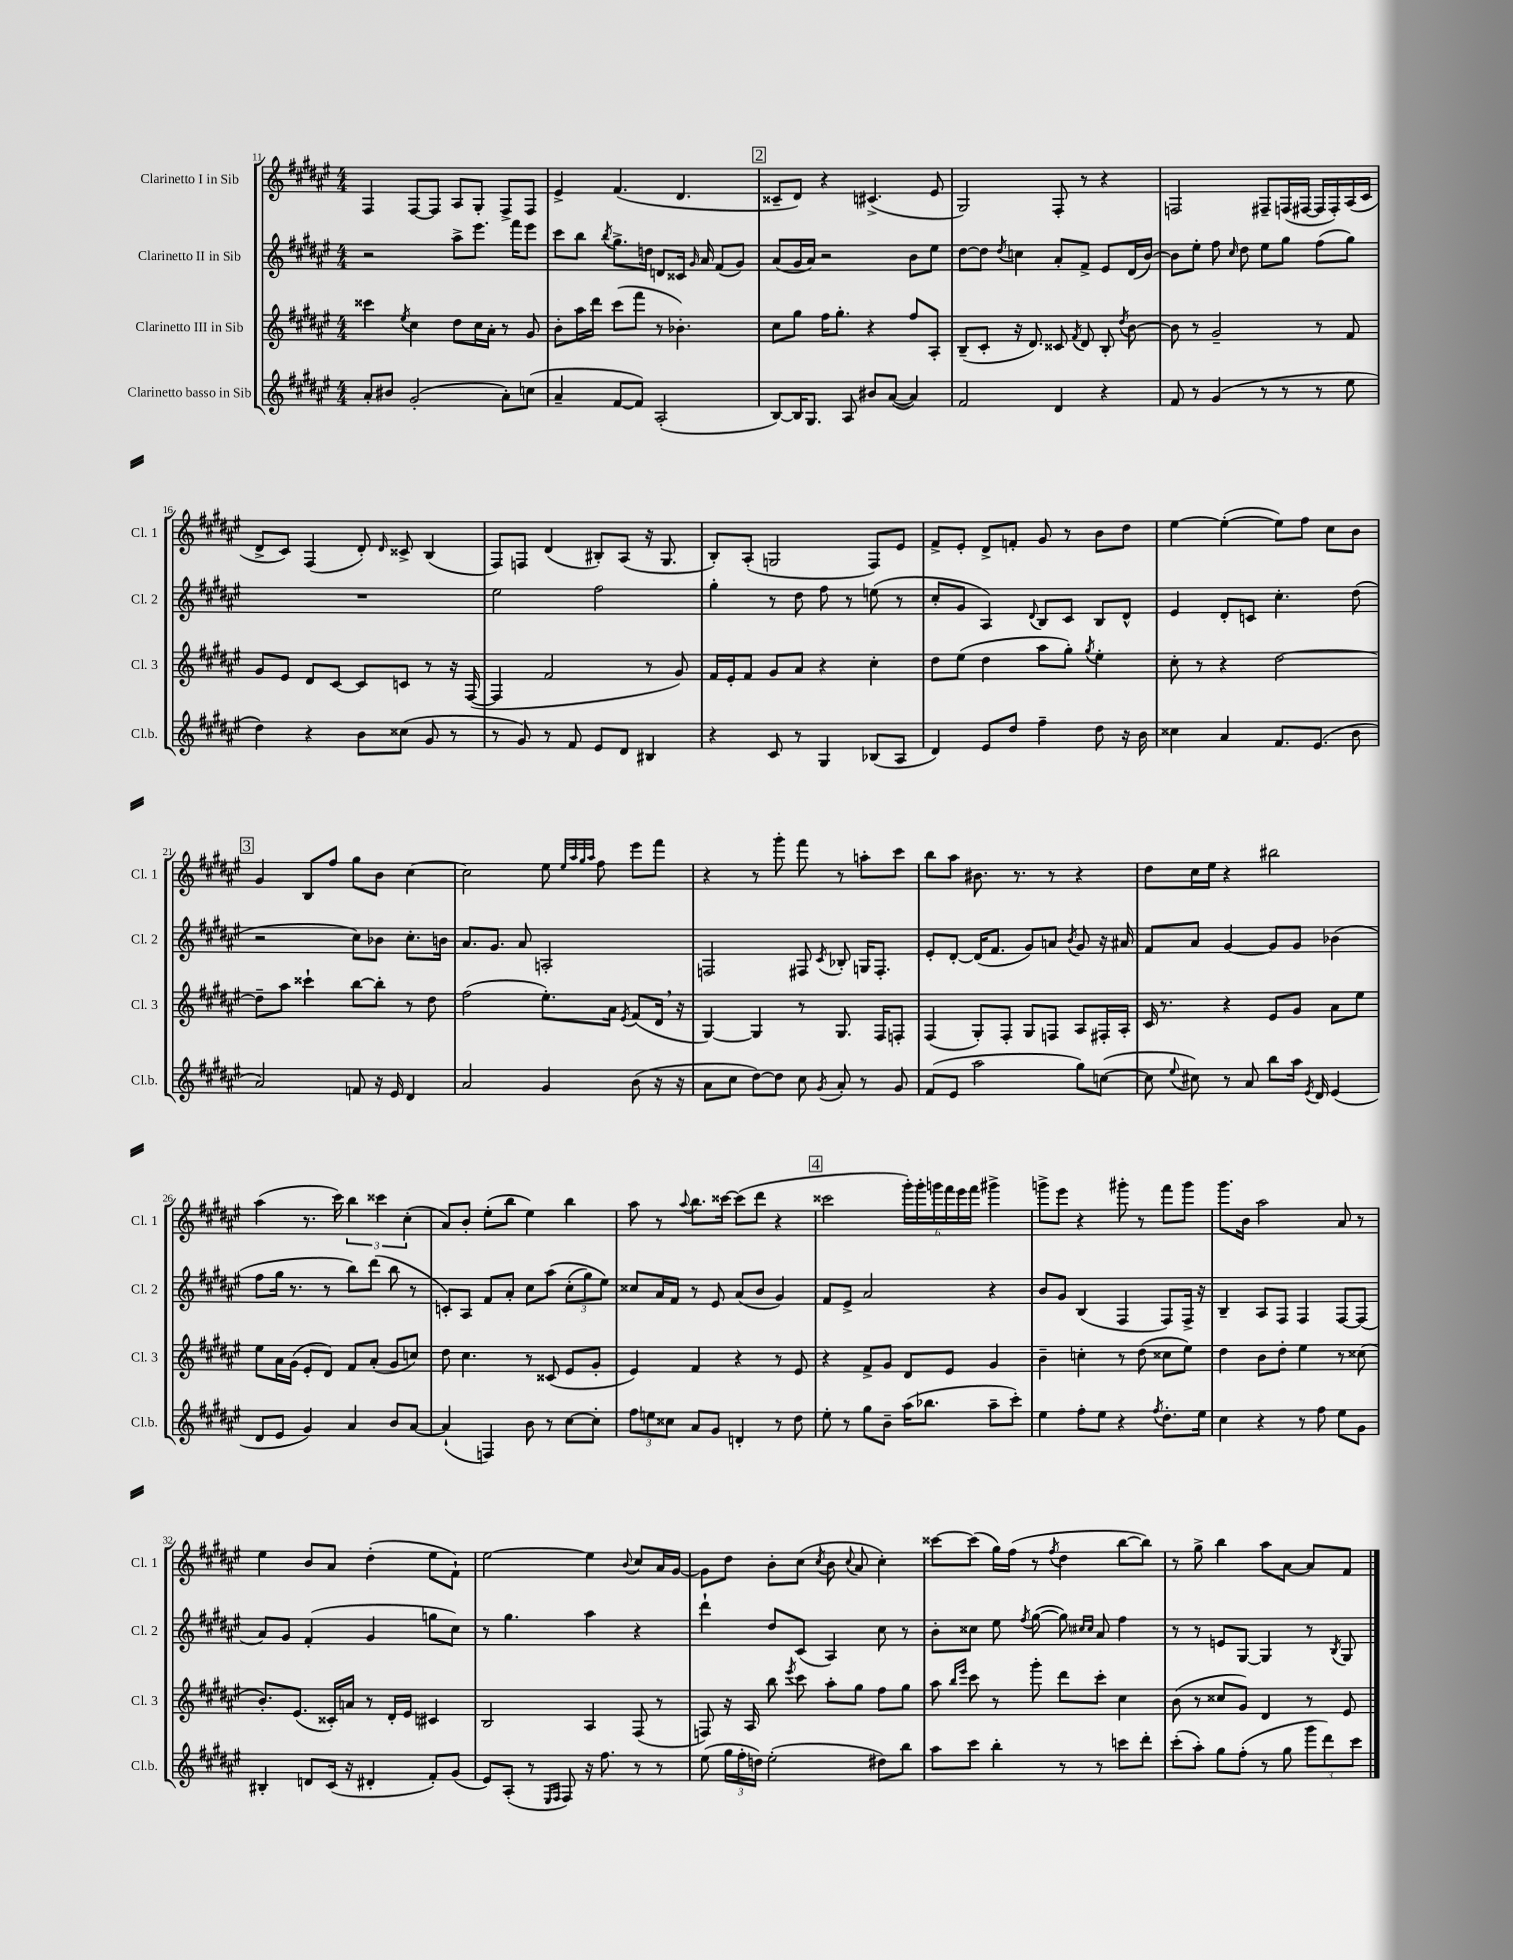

**kern	**kern	**kern	**kern
*part4	*part3	*part2	*part1
*staff4	*staff3	*staff2	*staff1
*I"Clarinetto basso in Sib	*I"Clarinetto III in Sib	*I"Clarinetto II in Sib	*I"Clarinetto I in Sib
*I'Cl.b.	*I'Cl. 3	*I'Cl. 2	*I'Cl. 1
*clefG2	*clefG2	*clefG2	*clefG2
*k[f#c#g#d#a#e#]	*k[f#c#g#d#a#e#]	*k[f#c#g#d#a#e#]	*k[f#c#g#d#a#e#]
*M4/4	*M4/4	*M4/4	*M4/4
=11	=11	=11	=11
8a#'/L	4ccc##X\	2r	4F#/
8b#X/J	.	.	.
.	8qee#/	.	.
(2g#'/	4cc#\	.	[8F#/L
.	.	.	8F#/J]
.	8dd#\L	8aa#^\L	8A#/L
.	16cc#\L	8.eee#\J	8G#'/J
.	16a#'\JJ	.	.
8a#'\L)	8r	.	8F#^/L
.	.	16fff#\KL	.
(8ccn\J	8g#/	8eee#\J	8F#/J
=12	=12	=12	=12
4a#~/	8b'\L	8ccc#\L	4e#^/
.	16aa#\L	8bb\J	.
.	16ddd#\JJ	.	.
.	.	8qbb/	.
[8f#/L	(8ccc#\L	8.gg#^\L	(4.f#/
8f#/J])	8fff#\J	.	.
.	.	16ddn\Jk	.
(2A#'/	8r	8dn/L	.
.	4.b-X'\)	16c##X/Jk	4.d#/
.	.	16qqg#/	.
.	.	16a#/	.
.	.	(8f#/L	.
.	.	8g#/J)	.
!!LO:REH:place=s1:t=2
=13	=13	=13	=13
[8B/L)	8cc#\L	(8a#/L	8c##X~/L
16B/K]	8gg#\J	16g#/L	8d#/J)
8.G#/J	.	16a#/JJ)	.
.	16ff#\KL	2r	4r
.	8.gg#'\J	.	.
8A#/	.	.	.
8b#X/L	4r	.	(4.c#X^/
([8a#/J	.	.	.
4a#/])	8ff#/L	8b\L	.
.	8A#'/J	8ee#\J	8e#/
=14	=14	=14	=14
2f#/	(8B~/L	[8dd#\L	2G#/)
.	8c#'/J	8dd#\J]	.
.	.	8qdd#/	.
.	16r	4ccn\	.
.	8.d#/)	.	.
4d#/	8c##X/	8a#'/L	8F#'/
.	8qf#/	.	.
.	8d#/	8f#^/J	8r
4r	8B'/	8e#/L	4r
.	8qdd#/	.	.
.	[8b\	(16d#/L	.
.	.	[16b/JJ)	.
=15	=15	=15	=15
8f#/	8b\]	8b\L]	2Fn/
8r	8r	8ee#'\J	.
(4g#/	2g#~/	8ff#\	.
.	.	16qqcc#/	.
.	.	8dd#\	.
8r	.	8ee#\L	8F#X~/L
8r	.	8gg#\J	(16Fn/L
.	.	.	[16F#X/JJ
8r	8r	(8ff#\L	16F#/LL]
.	.	.	16F#'/)
8ee#\	8f#/	8gg#\J)	(16A#/
.	.	.	16c#/JJ
!!LO:LB:g=z
=16	=16	=16	=16
4dd#\)	8g#/L	1r	8d#^/L
.	8e#/J	.	8c#/J)
4r	8d#/L	.	(4F#/
.	[8c#/J	.	.
8b\L	8c#/L]	.	8d#'/)
.	.	.	16qqd#/
(8cc##X\J	8cn/J	.	8c##X^/
8g#/	8r	.	(4B/
8r	16r	.	.
.	([16F#/	.	.
=17	=17	=17	=17
8r	4F#/]	2ee#\	8F#/L)
8g#/)	.	.	8Fn/J
8r	2f#/	.	(4d#/
8f#/	.	.	.
8e#/L	.	2ff#\	8B#X'/L)
8d#/J	.	.	(8A#/J
4B#X/	8r	.	16r
.	.	.	8.G#/
.	8g#/)	.	.
=18	=18	=18	=18
4r	16f#/LL	4gg#'\	8B'/L)
.	16e#'/J	.	.
.	8f#/J	.	(8A#'/J
8c#/	8g#/L	8r	2Gn/
8r	8a#/J	8dd#\	.
4G#/	4r	8ff#\	.
.	.	8r	.
(8B-X/L	4cc#'\	(8een\	8F#/L)
8A#/J	.	8r	8e#/J
=19	=19	=19	=19
4d#/)	8dd#\L	8cc#'/L	8f#^/L
.	(8ee#\J	8g#/J	8e#'/J
8e#/L	4dd#\	4A#/)	8d#^/L
8dd#/J	.	.	8fn'/J
.	.	8qqd#/	.
4ff#~\	8aa#\L	8B/L	8g#/
.	8gg#'\J)	8c#/J	8r
.	8qgg#/	.	.
8dd#\	4ee#'\	8B/L	8b\L
16r	.	8d#^^/J	8dd#\J
16b\	.	.	.
=20	=20	=20	=20
4cc##X\	8cc#'\	4e#/	[4ee#\
.	8r	.	.
4a#/	4r	8d#'/L	(4ee#'\_
.	.	8cn/J	.
8.f#/L	[2dd#\	4.cc#'\	8ee#\L])
.	.	.	8ff#\J
(8.e#/J	.	.	.
.	.	.	8cc#\L
8b\	.	(8dd#\	8b\J
!!LO:LB:g=z
!!LO:REH:place=s1:t=3
=21	=21	=21	=21
2a#/)	8dd#~\L]	2r	4g#/
.	8aa#\J	.	.
.	4ccc##X`\	.	8B/L
.	.	.	8ff#/J
8fn/	[8bb\L	8cc#\L)	8gg#\L
16r	8bb'\J]	8b-X\J	8b\J
16e#/	.	.	.
4d#/	8r	8.cc#'\L	[4cc#\
.	8dd#\	.	.
.	.	16bn\Jk	.
=22	=22	=22	=22
2a#/	(2ff#\	8.a#/L	2cc#\]
.	.	8.g#/J	.
.	.	8a#/	.
4g#/	8.ee#'\L)	2An'/	8ee#\
.	.	.	32qqee#/LLL
.	.	.	32qqaa#/
.	.	.	32qqgg#/
.	.	.	32qqaa#/JJJ
.	.	.	8ff#\
.	16a#\Jk	.	.
.	8qe#/	.	.
(8b\	(8f#/L	.	8eee#\L
16r	16d#,/Jk	.	8fff#\J
16r	16r	.	.
=23	=23	=23	=23
8a#\L	[4G#/)	2Fn/	4r
8cc#\J	.	.	.
[8dd#\L)	4G#/]	.	8r
8dd#\J]	.	.	8ggg#'\
8cc#\	8r	8F#X/	8fff#\
8qg#/	.	8qc#/	.
8a#'/	8.G#/	8B-X'/	8r
8r	.	16Gn/KL	8aan'\L
.	16F#/KL	8.F#'/J	.
8g#/	8Fn'/J	.	8ccc#\J
=24	=24	=24	=24
(8f#/L	(4F#/	8e#'/L	8bb\L
8e#/J	.	[8d#'/J	8aa#\J
2aa#\	8G#'/L)	(16d#/KL]	8.b#X\
.	.	8.f#/J	.
.	8F#'/J	.	.
.	.	.	8.r
.	8G#/L	8g#/L)	.
.	8Fn/J	8an/J	8r
.	.	8qb/	.
8gg#\L)	8A#/L	8g#/	4r
([8ccn\J	16F#X'/L	16r	.
.	16A#'/JJ	16a#X/	.
=25	=25	=25	=25
8cc\]	16c#/	8f#/L	8dd#\L
.	8.r	.	.
8qqee#/	.	.	.
8cc#X\)	.	8a#/J	16cc#\L
.	.	.	16ee#\JJ
8r	4r	[4g#/	4r
8a#/	.	.	.
8bb\L	8e#/L	8g#/L]	2bb#X\
16aa#\Jk	8g#/J	8g#/J	.
8qe#/	.	.	.
16d#/	.	.	.
(4e#/	8a#\L	(4b-X\	.
.	8ee#\J	.	.
!!LO:LB:g=z
=26	=26	=26	=26
8d#/L	8ee#\L	8ff#\L	(4aa#\
8e#/J	16a#\L	16gg#\Jk	.
.	(16g#\JJ	8.r	.
4g#/)	8e#'/L	.	8.r
.	8d#/J)	8r	.
.	.	.	16ccc#\)
4a#/	8f#/L	8bb\L)	6bb\
.	(8a#'/J	(8ddd#\J	.
.	.	.	6ccc##X\
8b/L	8g#/L	8bb\	.
.	.	.	(6cc#'\
[8a#/J	8ccn/J)	8r	.
=27	=27	=27	=27
(4a#`/]	8dd#\	8cn'/L)	8a#/L)
.	4.cc#\	8A#/J	8b'/J
4Fn/)	.	8f#/L	(8ee#'\L
.	.	8a#'/J	8bb\J
8b\	8r	8cc#\L	4ee#\)
8r	(8c##X/	(8aa#\J	.
[8cc#\L	8e#/L	(12cc#'\L	4bb\
.	.	12gg#\)	.
8cc#'\J]	8g#'/J	.	.
.	.	12ee#\J)	.
=28	=28	=28	=28
12ff#\L	4e#/)	8cc##X/L	8aa#\
12een\	.	.	.
.	.	16a#/L	8r
12cc##X\J	.	.	.
.	.	16f#/JJ	.
.	.	.	8qqaa#/
8a#/L	4f#/	8r	8.bb\L
8g#/J	.	8e#/	.
.	.	.	[16ccc##X\Jk
4dn'/	4r	(8a#/L	(8ccc##\L]
.	.	8b/J	8ddd#\J
8r	8r	4g#/)	4r
8dd#\	8e#/	.	.
!!LO:REH:place=s1:t=4
=29	=29	=29	=29
8ee#'\	4r	8f#/L	2ccc##X\
8r	.	8e#^/J	.
8gg#\L	8f#^/L	2a#/	.
8b~\J	8g#/J	.	.
(16aa#\KL	8d#/L	.	24ggg#'\LL)
.	.	.	24ggg#'\
8.bb-X\J	.	.	.
.	.	.	24gggn\
.	8e#/J	.	24fff#\
.	.	.	24eee#\
.	.	.	24fff#\JJ
8aa#~\L	4g#/	4r	4ggg#X^\
8ccc#'\J)	.	.	.
=30	=30	=30	=30
4ee#\	4b~\	8b/L	8gggn^\L
.	.	8g#/J	8eee#\J
8ff#'\L	4ccn'\	(4B/	4r
8ee#\J	.	.	.
4r	8r	4F#/	8ggg#X'\
.	(8dd#\	.	8r
8qff#/	.	.	.
8.dd#'\L	8cc##X\L	8F#/L)	8fff#\L
.	8ee#\J)	16F#^/Jk	8ggg#\J
16ee#\Jk	.	16r	.
=31	=31	=31	=31
4cc#\	4dd#\	4B~/	8.ggg#\L
.	.	.	16b\Jk
4r	8b\L	8A#/L	2aa#\
.	8dd#'\J	8F#/J	.
8r	4ee#\	4F#/	.
8ff#\	.	.	.
8ee#\L	8r	[8F#/L	8a#/
8g#\J	(8cc##X\	(8F#/J]	8r
!!LO:LB:g=z
=32	=32	=32	=32
4B#X'/	8.b'/L)	8a#/L)	4ee#\
.	.	8g#/J	.
.	(8.e#/J	.	.
8dn/L	.	(4f#'/	8b/L
(16c#/Jk	16c##X'/LL)	.	8a#/J
16r	16an/JJ	.	.
4d#X'/	8r	4g#/	(4dd#'\
.	16d#'/LL	.	.
.	16e#/JJ	.	.
8f#'/L)	4c#X/	8ggn\L	8ee#\L
(8g#/J	.	8cc#\J)	8f#`\J)
=33	=33	=33	=33
8e#/L)	2B/	8r	[2ee#\
(8A#'/J	.	4.gg#\	.
8r	.	.	.
16qqE#/LL	.	.	.
16qqF#/JJ	.	.	.
8F#/)	.	.	.
16r	4A#/	4aa#\	4ee#\]
8.ff#\	.	.	.
.	.	.	8qqb/
8r	(8F#/	4r	8cc#/L
8r	8r	.	16a#/L
.	.	.	[16g#/JJ
=34	=34	=34	=34
(8ee#\	8Fn/)	4ddd#`\	8g#\L]
24gg#\LL	16r	.	8dd#\J
24ff#'\	.	.	.
.	16A#/	.	.
24ddn\JJ)	.	.	.
(2ee#'\	8bb\	8dd#/L	8b'\L
.	8qeee#/	.	.
.	8ccc#\	(8c#/J	(8cc#\J
.	.	.	8qcc#/
.	8aa#'\L	4A#/)	8b\
.	.	.	8qqcc#/
.	8gg#\J	.	8a#/
8dd#X\L)	8ff#\L	8cc#\	4cc#'\)
8bb\J	8gg#\J	8r	.
=35	=35	=35	=35
8aa#\L	8aa#\	8b'\L	[8ccc##X\L
.	16qqbb/LL	.	.
.	16qqeee#/JJ	.	.
8ccc#\J	8ccc#\	8cc##X\J	(8ccc##\J]
4bb'\	8r	8ee#\	16gg#\LL)
.	.	.	(16ff#\JJ
.	.	8qff#/	.
.	8ggg#'\	([8gg#\	8r
.	.	.	8qff#/
8r	8ddd#\L	8gg#\])	4dd#\
.	.	16qqcc#X/LL	.
.	.	16qqcc#/JJ	.
8r	8ccc#'\J	8a#/	.
8cccn\L	4cc#\	4ff#\	[8bb\L
8ddd#'\J	.	.	8bb\J])
=36	=36	=36	=36
(8ccc#'\L	(8b\	8r	8r
8aa#'\J)	8r	8r	8gg#^\
8gg#\L	8cc##X/L	8en/L	4bb\
(8ff#'\J	8g#/J)	[8G#/J	.
8r	4d#/	4G#/]	8aa#\L
8gg#\	.	.	[8a#\J
12ggg#\L	8r	8r	8a#/L]
12ddd#\)	.	.	.
.	.	8qB/	.
.	8e#/	8G#/	8f#/J
12ccc#\J	.	.	.
==	==	==	==
*-	*-	*-	*-
